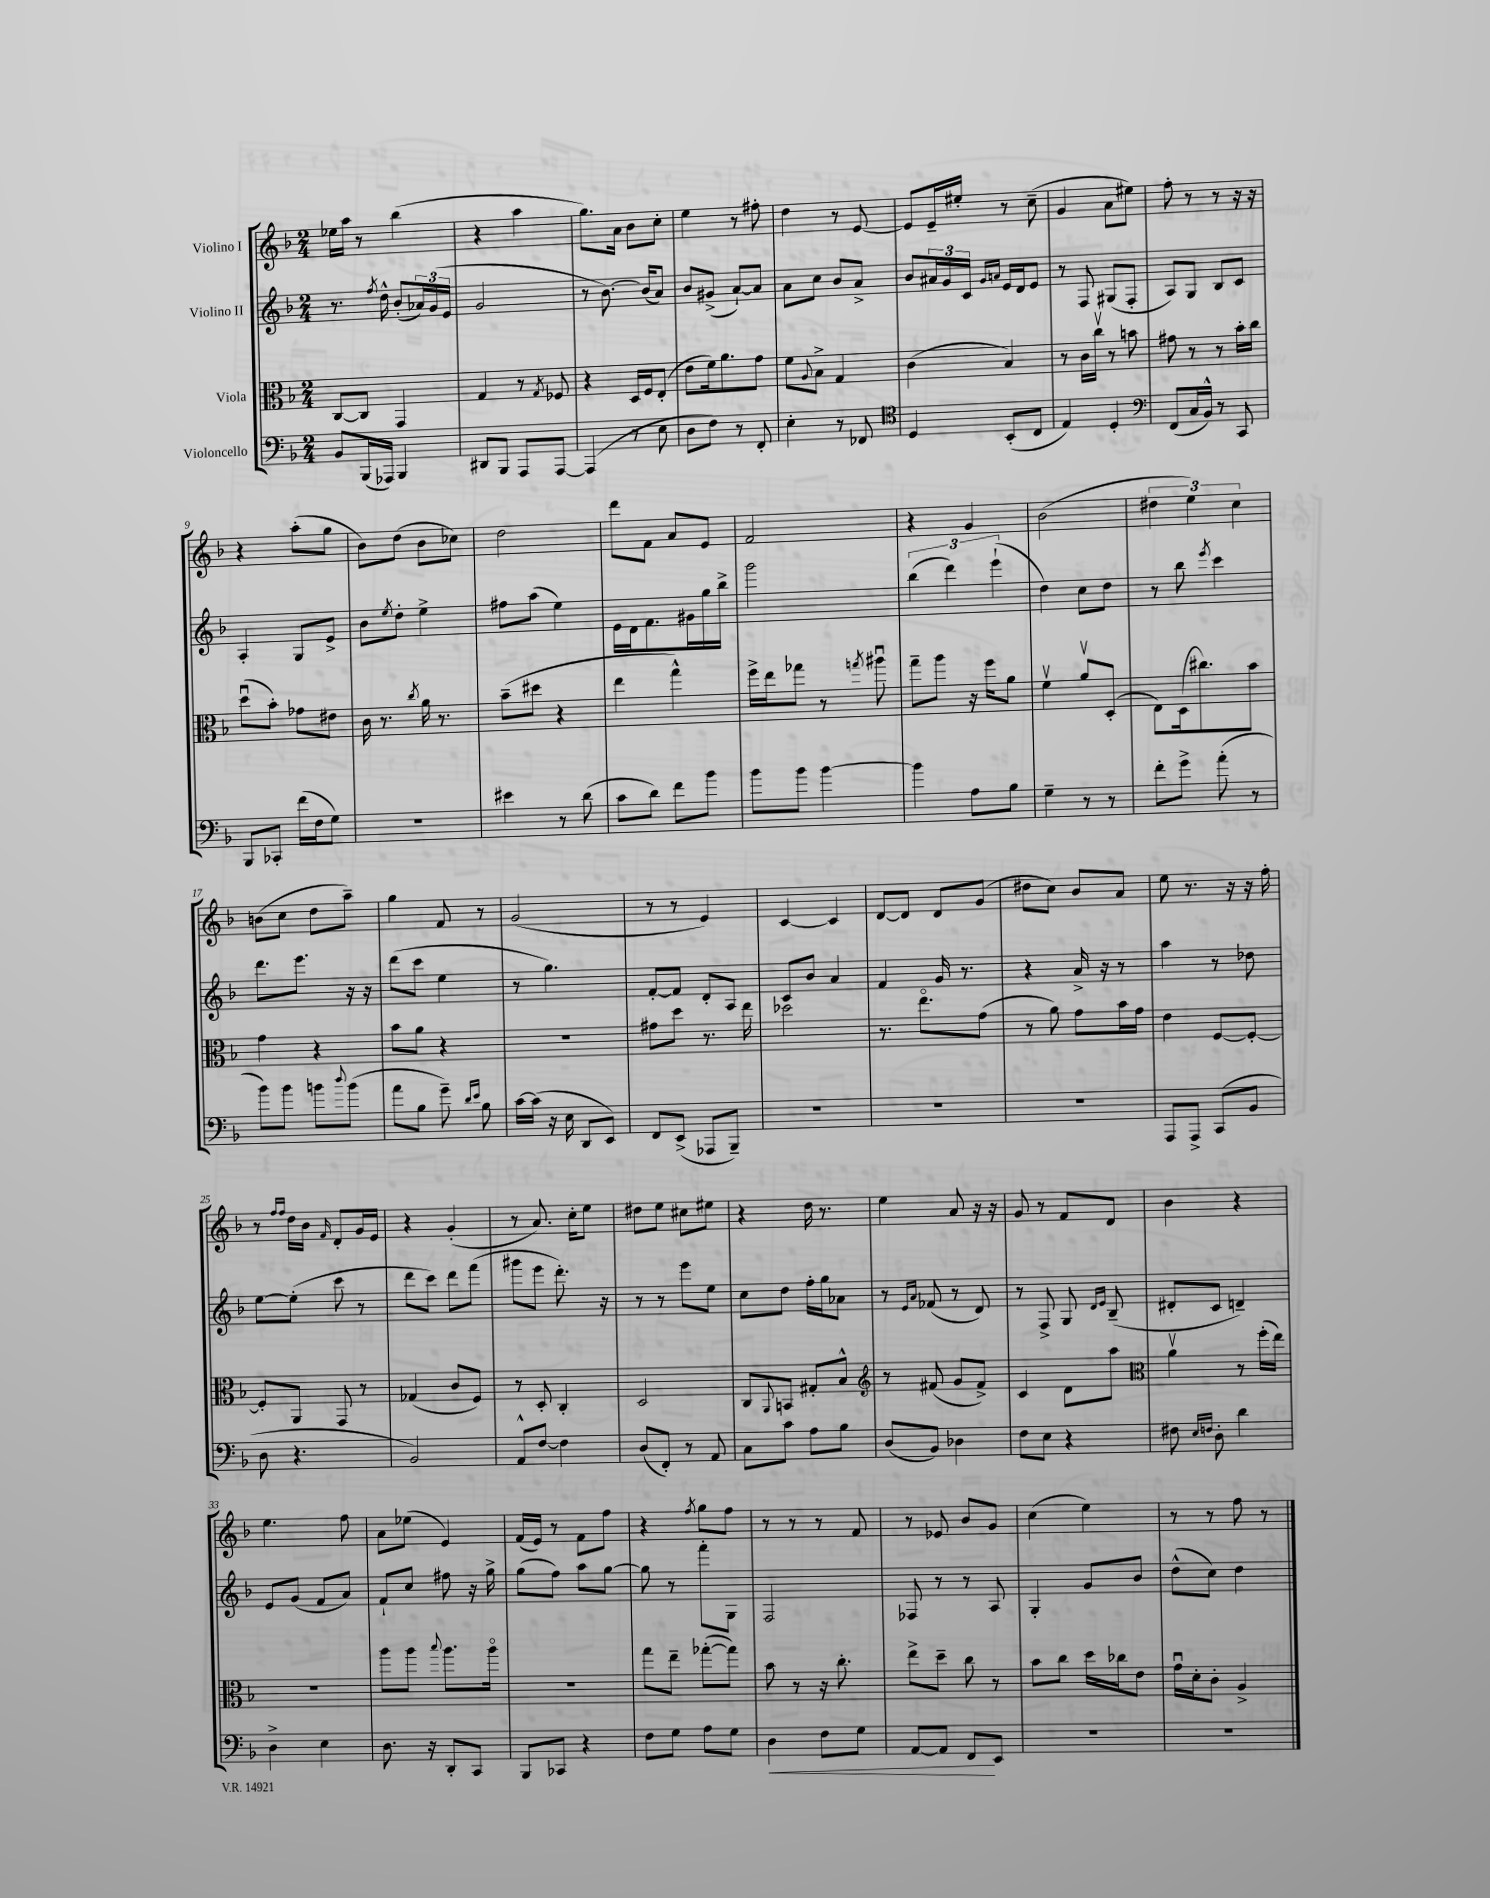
<<
\new StaffGroup <<
\new Staff = "s0" \with { instrumentName = "Violino I" } {
    \clef treble \key f \major \numericTimeSignature \time 2/4
    ees''16 a''16 r8 bes''4( |
    r4 a''4 |
    g''8.) a'16 bes'8 c''8-. |
    e''4 r8 fis''8-. |
    d''4 r8 e'8~ |
    e'8 e'16-- eis''16-. r8 c''8--( |
    g'4 a'8 eis''8) |
    f''8-. r8 r8 r16 r16 |
    r4 a''8-.( g''8 |
    bes'8) d''8( bes'8 ces''8) |
    d''2 |
    d'''8 f'8 a'8 e'8 |
    f'2 |
    r4 g'4 |
    bes'2( |
    \tuplet 3/2 { dis''4 e''4) c''4 } |
    b'8( c''8 d''8 a''8--) |
    g''4 f'8 r8 |
    g'2( |
    r8 r8 e'4) |
    c'4~ c'4 |
    d'8~ d'8 d'8 g'8( |
    dis''8 c''8) bes'8 a'8 |
    e''8 r8. r16 r16 f''16-. |
    r8 \grace { f''16 f''16 } d''16 bes'16 \grace { f'16 } d'8-. g'16 e'16 |
    r4 g'4-.( |
    r8 a'8.) c''16-. e''8 |
    dis''8 e''8 cis''8 eis''8 |
    r4 d''16 r8. |
    e''4 a'8 r16 r16 |
    g'8 r8 f'8 d'8 |
    bes'4 r4 |
    e''4. f''8 |
    a'8 ees''8( e'4) |
    f'16( e'16) r8 f'8 f''8 |
    r4 \acciaccatura { f''8 } g''8 f''8 |
    r8 r8 r8 f'8 |
    r8 ees'8 bes'8 g'8 |
    c''4( e''4) |
    r8 r8 f''8 r8 \bar "|." |
}
\new Staff = "s1" \with { instrumentName = "Violino II" } {
    \clef treble \key f \major \numericTimeSignature \time 2/4
    r8. \acciaccatura { f''8 } d''16-^ bes'8-.( \tuplet 3/2 { aes'16) g'16( e'16 } |
    g'2 |
    r8 bes'8.~) bes'16( a'8) |
    bes'8 gis'8->( a'8~-!) a'8 |
    a'8 c''8 bes'8 a'8-> |
    bes'8 \tuplet 3/2 { ais'16 g'16 c'16 } \grace { g'16 a'16 } e'16 d'16 e'8 |
    r8 f8 gis8( f8-. |
    a8) g8 bes8 c'8 |
    a4-. g8 e'8-> |
    bes'8 \acciaccatura { e''8 } d''8-. e''4-> |
    fis''8 a''8( e''4) |
    e'16 d'16 f'8. gis'16 g''16 bes''16-> |
    g'''2 |
    \tuplet 3/2 { bes''4( d'''4) e'''4-!( } |
    d''4) c''8 d''8 |
    r8 bes''8 \acciaccatura { e'''8 } c'''4 |
    d'''8. e'''8. r16 r16 |
    d'''8( c'''8 e''4 |
    r8 g''4.) |
    f'8~-. f'8 d'8-. a8 |
    c'8 bes'8 a'4 |
    f'4 g'16 r8. |
    r4 a'16-> r16 r8 |
    a''4 r8 des''8 |
    e''8~ e''8-.( c'''8 r8 |
    d'''8 c'''8) d'''8 f'''8( |
    gis'''8 e'''8 d'''8.-.) r16 |
    r8 r8 e'''8 e''8 |
    c''8 d''8 f''16-. g''16 aes'8 |
    r8 \grace { e'16 a'16 } fes'8( r8 d'8) |
    r8 f8-> g8 \grace { d'16 e'16 } bes8--( |
    dis'8-. c'8 d'4--) |
    e'8 g'8( f'8 a'8) |
    f'8-! c''8 fis''8 r16 g''16-> |
    g''8( f''8) a''8 g''8~ |
    g''8 r8 f'''8-. g8 |
    f2 |
    fes8 r8 r8 a8 |
    g4-. g'8 bes'8 |
    d''8-^( c''8) d''4 \bar "|." |
}
\new Staff = "s2" \with { instrumentName = "Viola" } {
    \clef alto \key f \major \numericTimeSignature \time 2/4
    c8~ c8 g,4 |
    g4 r8 \acciaccatura { g8 } fes8 |
    r4 d16 f16 e8-.( |
    e'8 f'16) a'8. g'8 |
    f'8 \appoggiatura { a8 } bes8-> g4 |
    c'4( bes4) |
    r8 c'16 c''16\upbow r8 b'8 |
    gis'8 r8 r8 bes'16-. c''16 |
    d''8\downbow( bes'8-.) ges'8 eis'8 |
    c'16 r8. \acciaccatura { c''8 } a'16 r8. |
    bes'8--( dis''8 r4 |
    e''4 g''4-^) |
    f''16-> e''16 ges''8 r8 \acciaccatura { g''8 } ais''8\downbow |
    g''8-- a''8 r16 f''16 a'8 |
    f'4\upbow a'8\upbow d8-.( |
    e8) d16( cis''8.) bes'8 |
    g'4 r4 |
    bes'8 a'8 r4 |
    r2 |
    gis'8 d''8 r8. e''16 |
    des''2 |
    r8. e''8.\flageolet g'8( |
    r8 a'8) g'8 bes'16 g'16 |
    e'4 f8~ f8~-. |
    f8-. a,8 g,8 r8 |
    ges4( c'8 f8) |
    r8 d8-. c4-. |
    d2 |
    c8 \appoggiatura { a,8 } b,8 gis8-. bes8-^ |
    \clef treble r8 fis'8( g'8 fis'8->) |
    c'4 d'8 a''8 |
    \clef alto a'4\upbow r8 f''16-.( e''16) |
    R2 |
    a''8 a''8 \appoggiatura { bes''8 } a''8. a''16\flageolet |
    R2 |
    g''8 e''8-- ges''8~-.( ges''8) |
    bes'8 r8 r16 c''8.-. |
    e''8-> d''8-- c''8 r8 |
    bes'8 c''8 d''16 ces''16 e'8 |
    g'16\downbow d'16-. c'8-. a4-> \bar "|." |
}
\new Staff = "s3" \with { instrumentName = "Violoncello" } {
    \clef bass \key f \major \numericTimeSignature \time 2/4
    bes,8 bes,,16( aes,,16) bes,,4 |
    dis,8 bes,,8 a,,8 a,,8~ |
    a,,4( r8 e8 |
    d8 f8) r8 f,8-. |
    e4-. r8 fes,8 |
    \clef tenor d4 bes,8-.( c8 |
    e4) d4-. |
    \clef bass f,8( c16 bes,16-^) r8 c,8 |
    bes,,8 ces,8-. f'16( f16 g8) |
    R2 |
    eis'4 r8 d'8( |
    c'8 d'8) f'8 bes'8 |
    bes'8 bes'8 bes'4~ |
    bes'4 a8 bes8 |
    g4-- r8 r8 |
    f'8-. g'8-> a'8-.( r8 |
    bes'8) bes'8 b'8 \appoggiatura { d''8 } b'8( |
    a'8 bes8 g'8--) \grace { d'16 e'16 } bes8 |
    c'16~ c'16( r16 e16 d,8 e,8) |
    f,8 e,8->( aes,,8 bes,,8--) |
    R2 |
    R2 |
    R2 |
    a,,8 a,,8-> c,8( bes,8 |
    d8 r4. |
    bes,2) |
    a,8-^ f8~ f4 |
    d8( f,8-.) r8 a,8 |
    c8 c'8 a8 bes8 |
    d8( bes,8) des4 |
    f8 e8 r4 |
    fis8 \grace { e16 f16 } d8-. d'4 |
    d4-> e4 |
    d8. r16 d,8-. c,8 |
    bes,,8 ces,8 r4 |
    f8 g8 a8 g8 |
    d4\< f8 g8 |
    a,8~ a,8 f,8\! e,8 |
    R2 |
    R2 \bar "|." |
}
>>
>>
